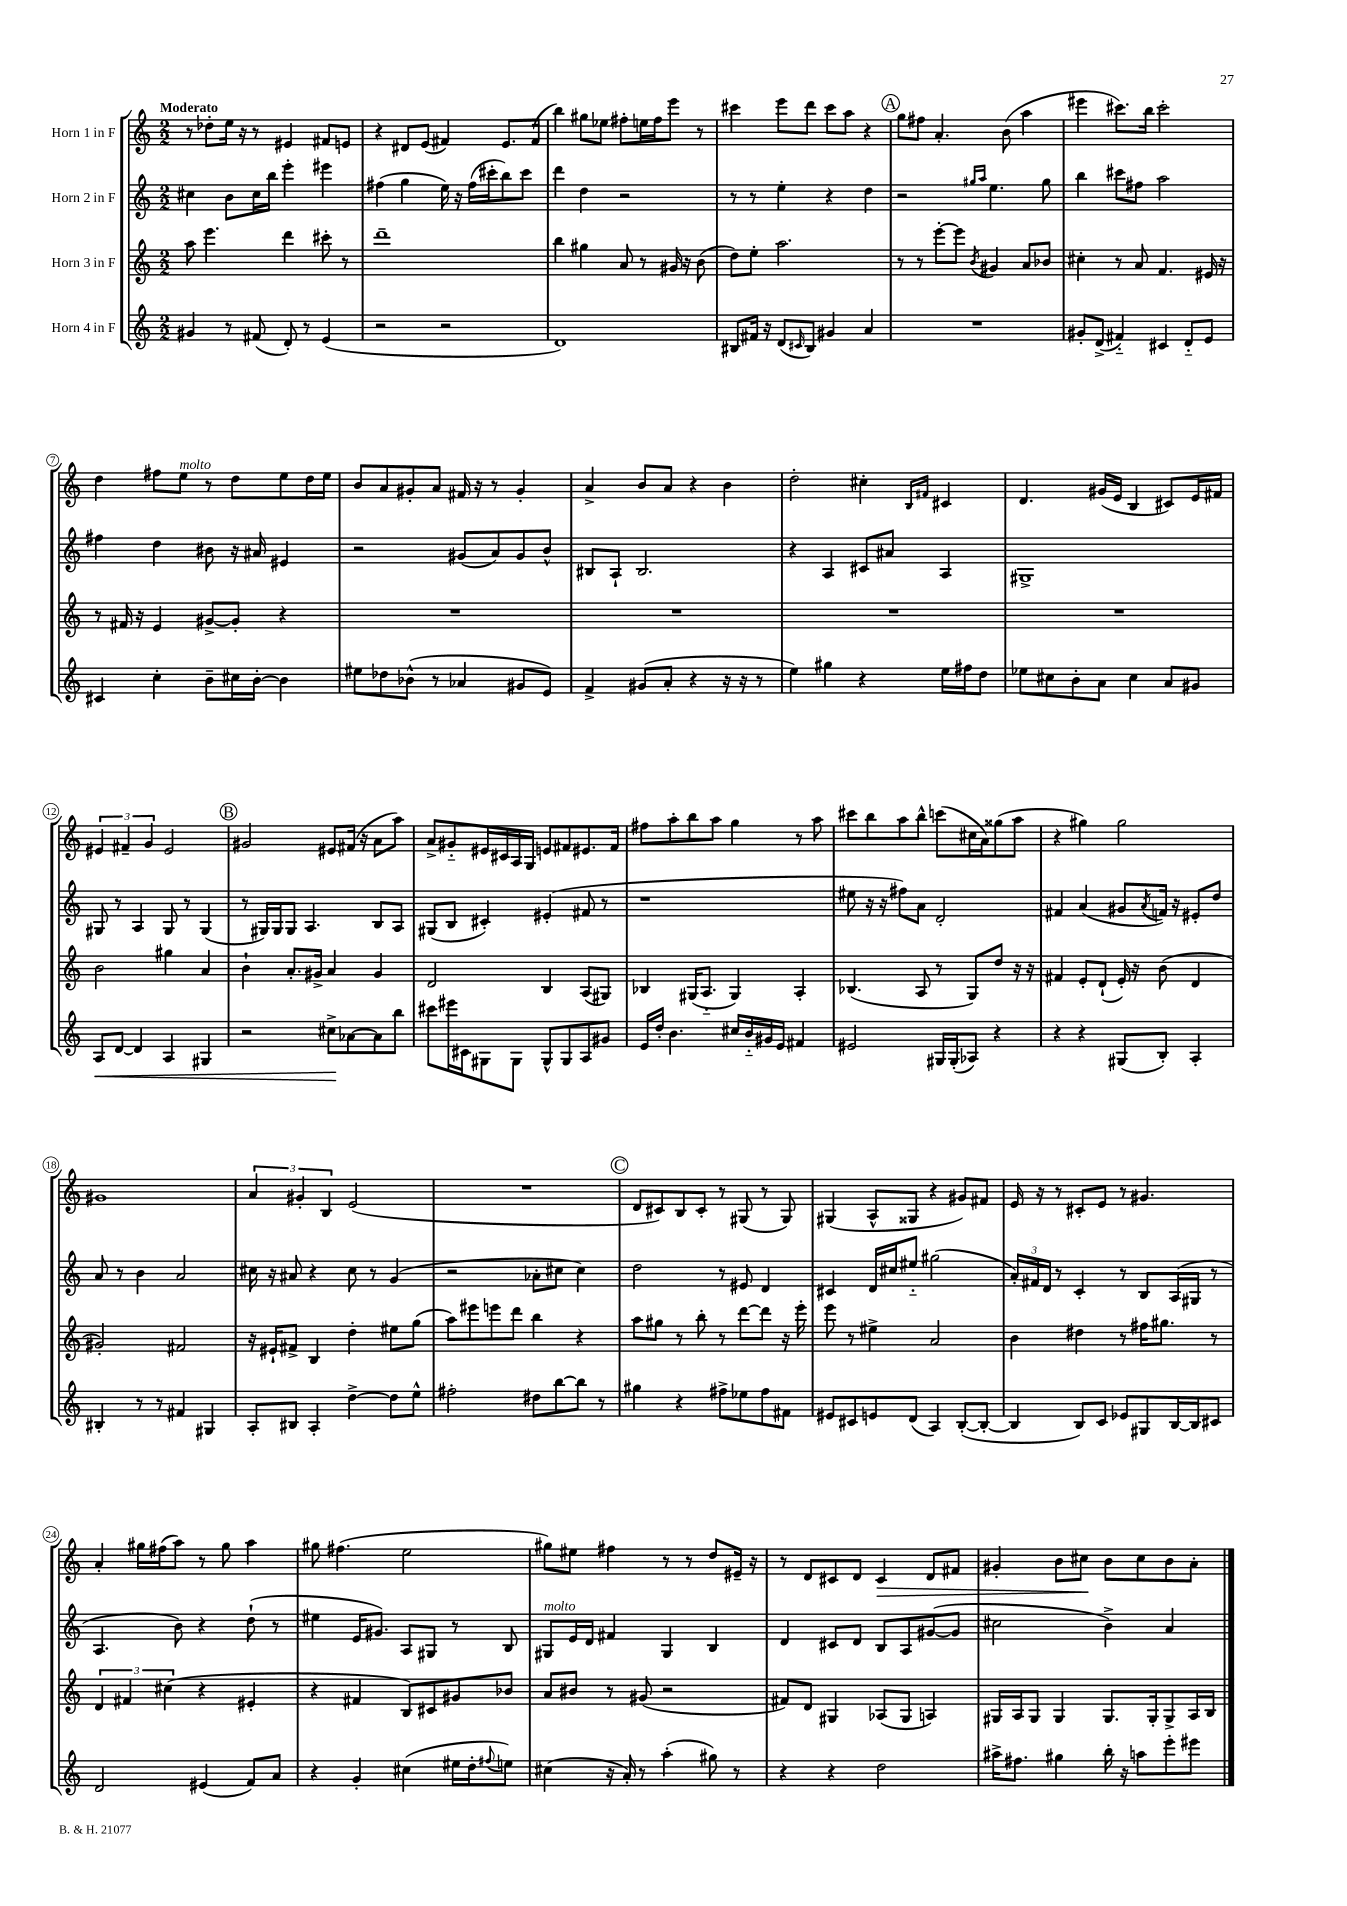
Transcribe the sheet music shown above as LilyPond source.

<<
\new StaffGroup <<
\new Staff = "s0" \with { instrumentName = "Horn 1 in F" } {
    \clef treble \key c \major \numericTimeSignature \time 2/2 \tempo "Moderato"
    r8 des''8-. e''16 r16 r8 eis'4 fis'8 e'8 |
    r4 dis'8 e'8( fis'4) e'8. fis'16( |
    b''4) gis''8 ees''8 fis''8-. e''16 fis''16 e'''8 r8 |
    cis'''4 e'''8 d'''8 cis'''8 a''8 r4 |
    \mark \markup { \circle "A" } g''8 fis''8 a'4.-. b'8( a''4 |
    eis'''4 cis'''8.) b''16 cis'''2-. |
    d''4 fis''8 e''8^\markup { \italic "molto" } r8 d''8 e''8 d''16 e''16 |
    b'8 a'8 gis'8-. a'8 fis'16 r16 r8 gis'4-. |
    a'4-> b'8 a'8 r4 b'4 |
    d''2-. cis''4-. \grace { b16 fis'16 } cis'4 |
    d'4. gis'16( e'16 b4 cis'8) e'16 fis'16 |
    \tuplet 3/2 { eis'4 fis'4-- g'4 } eis'2 |
    \mark \markup { \circle "B" } gis'2 eis'8 fis'16( r16 a'8 a''8) |
    a'8-> gis'8-_ eis'16 cis'16 a16 g16 e'8 fis'8 eis'8. fis'16 |
    fis''8 a''8-. b''8 a''8 g''4 r8 a''8 |
    cis'''8 b''8 a''8 b''8-^ c'''8( cis''16 a'16) gisis''8( a''8 |
    r4 gis''4) gis''2 |
    gis'1 |
    \tuplet 3/2 { a'4 gis'4-. b4 } e'2( |
    R1 |
    \mark \markup { \circle "C" } d'8 cis'8) b8 cis'8-. r8 gis8( r8 gis8) |
    gis4( a8-^ gisis8 r4 gis'8) fis'8 |
    e'16 r16 r8 cis'8-. e'8 r8 gis'4. |
    a'4-. gis''16 fis''16( a''8) r8 gis''8 a''4 |
    gis''8 fis''4.( e''2 |
    gis''8) eis''8 fis''4 r8 r8 d''8 eis'16-- r16 |
    r8 d'8 cis'8 d'8 cis'4\> d'8 fis'8 |
    gis'4-. b'8 cis''8\! b'8 cis''8 b'8 a'8-. \bar "|." |
}
\new Staff = "s1" \with { instrumentName = "Horn 2 in F" } {
    \clef treble \key c \major \numericTimeSignature \time 2/2
    cis''4 b'8 cis''16 b''16 e'''4-. eis'''4 |
    fis''4( g''4 e''16) r16 fis''16( cis'''16-. b''8) cis'''8 |
    d'''4 d''4 r2 |
    r8 r8 e''4-. r4 d''4 |
    \mark \markup { \circle "A" } r2 \grace { gis''16 a''16 } e''4. gis''8 |
    b''4 cis'''8 fis''8 a''2 |
    fis''4 d''4 bis'8 r16 ais'16 eis'4 |
    r2 gis'8( a'8) gis'8 b'8-^ |
    bis8 a8-! bis2. |
    r4 a4 cis'8 ais'8 a4 |
    gis1-> |
    gis8 r8 a4 gis8 r8 gis4( |
    \mark \markup { \circle "B" } r8 gis16) gis16 gis8 a4. b8 a8 |
    gis8( b8 cis'4-.) eis'4-.( fis'8 r8 |
    r1 |
    eis''8 r16 r16 fis''8) a'8 d'2-. |
    fis'4 a'4( gis'8 \acciaccatura { a'8 } f'16) r16 eis'8-. d''8 |
    a'8 r8 b'4 a'2 |
    cis''16 r16 ais'8 r4 cis''8 r8 g'4( |
    r2 aes'8-. cis''8 cis''4) |
    \mark \markup { \circle "C" } d''2 r8 eis'8 d'4 |
    cis'4 d'16 cis''16 eis''8-_ gis''2( |
    \tuplet 3/2 { a'16-.) fis'16 d'16 } r8 c'4-. r8 b8 a16( gis16 r8 |
    a4. b'8) r4 d''8-!( r8 |
    eis''4 e'16 gis'8.) a8 gis8 r8 b8 |
    gis8^\markup { \italic "molto" } e'16 d'16 fis'4 gis4 b4 |
    d'4 cis'8 d'8 b8 a8 gis'8~( gis'8 |
    cis''2 b'4->) a'4 \bar "|." |
}
\new Staff = "s2" \with { instrumentName = "Horn 3 in F" } {
    \clef treble \key c \major \numericTimeSignature \time 2/2
    a''8 e'''4. d'''4 cis'''8-. r8 |
    d'''1-- |
    b''4 gis''4 a'8 r8 gis'16 r16 b'8( |
    d''8) e''8-. a''2. |
    \mark \markup { \circle "A" } r8 r8 e'''8~-. e'''8 \acciaccatura { b'8 } gis'4 a'8 bes'8 |
    cis''4-. r8 a'8 f'4. eis'16 r16 |
    r8 fis'16 r16 e'4 gis'8~-> gis'8-. r4 |
    R1 |
    R1 |
    R1 |
    R1 |
    b'2 gis''4 a'4 |
    \mark \markup { \circle "B" } b'4-! a'8.-. gis'16-> a'4 gis'4 |
    d'2 b4 a8( gis8) |
    bes4 gis16( a8.-_ gis4) a4-. |
    bes4.( a8 r8 g8) d''8 r16 r16 |
    fis'4 e'8-. d'8-!( e'16-.) r16 b'8( d'4 |
    gis'2-.) fis'2 |
    r16 eis'16-! fis'8-> b4 d''4-. eis''8 g''8( |
    a''8) eis'''8 e'''8 d'''8 b''4 r4 |
    \mark \markup { \circle "C" } a''8 gis''8 r8 b''8-. r8 d'''8~ d'''8 r16 e'''16-. |
    e'''8 r8 eis''4-> a'2 |
    b'4 dis''4 r8 fis''16 gis''8. r8 |
    \tuplet 3/2 { d'4 fis'4 cis''4( } r4 eis'4-. |
    r4 fis'4 b8) cis'8 gis'8 bes'8 |
    a'8 bis'8 r8 gis'8( r2 |
    fis'8) d'8 gis4 aes8( gis8 a4) |
    gis16 a16 gis8 gis4 gis8. gis16-. gis8-> a16 b16 \bar "|." |
}
\new Staff = "s3" \with { instrumentName = "Horn 4 in F" } {
    \clef treble \key c \major \numericTimeSignature \time 2/2
    gis'4 r8 fis'8( d'8-.) r8 e'4( |
    r2 r2 |
    d'1) |
    bis8 fis'16 r16 d'8( \grace { cis'16 } bis8) gis'4 a'4 |
    \mark \markup { \circle "A" } R1 |
    gis'8-. d'8->( fis'4-_) cis'4 d'8-_ e'8 |
    cis'4 c''4-. b'8-- cis''16 b'16~-. b'4 |
    eis''8 des''8 bes'8-^( r8 aes'4 gis'8 e'8) |
    f'4-> gis'8( a'8-. r4 r16 r16 r8 |
    e''4) gis''4 r4 e''16 fis''16 d''8 |
    ees''8 cis''8 b'8-. a'8 cis''4 a'8 gis'8 |
    a8\< d'8~ d'4 a4 gis4 |
    \mark \markup { \circle "B" } r2 cis''8->\! aes'8~ aes'8 b''8 |
    cis'''8 eis'''16 cis'16 gis8 gis8 gis8-^ gis8 a8 gis'8 |
    e'16 d''16-. b'4. cis''16 b'16-_ gis'16 e'16 fis'4 |
    eis'2 gis16 gis16-.( aes8) r4 |
    r4 r4 gis8( b8-.) a4-. |
    bis4-. r8 r8 fis'4 gis4 |
    a8-. bis8 a4-. d''4~-> d''8 e''8-^ |
    fis''2-. dis''8 b''8~ b''8 r8 |
    \mark \markup { \circle "C" } gis''4 r4 fis''8-> ees''8 fis''8 fis'8 |
    eis'8 cis'8 e'8 d'8( a4) b8~-.( b8~-. |
    b4 b8) c'8 ees'8 gis8 b16~ b16 cis'8 |
    d'2 eis'4( f'8) a'8 |
    r4 g'4-. cis''4( eis''16 d''16-. \appoggiatura { fis''8 } e''8) |
    cis''4( r16 a'16-.) r8 a''4-.( gis''8) r8 |
    r4 r4 d''2 |
    ais''16-> fis''8. gis''4 b''16-. r16 a''8 e'''8-. eis'''8 \bar "|." |
}
>>
>>
\layout { \context { \Score \override BarNumber.stencil = #(make-stencil-circler 0.1 0.3 ly:text-interface::print) } }
